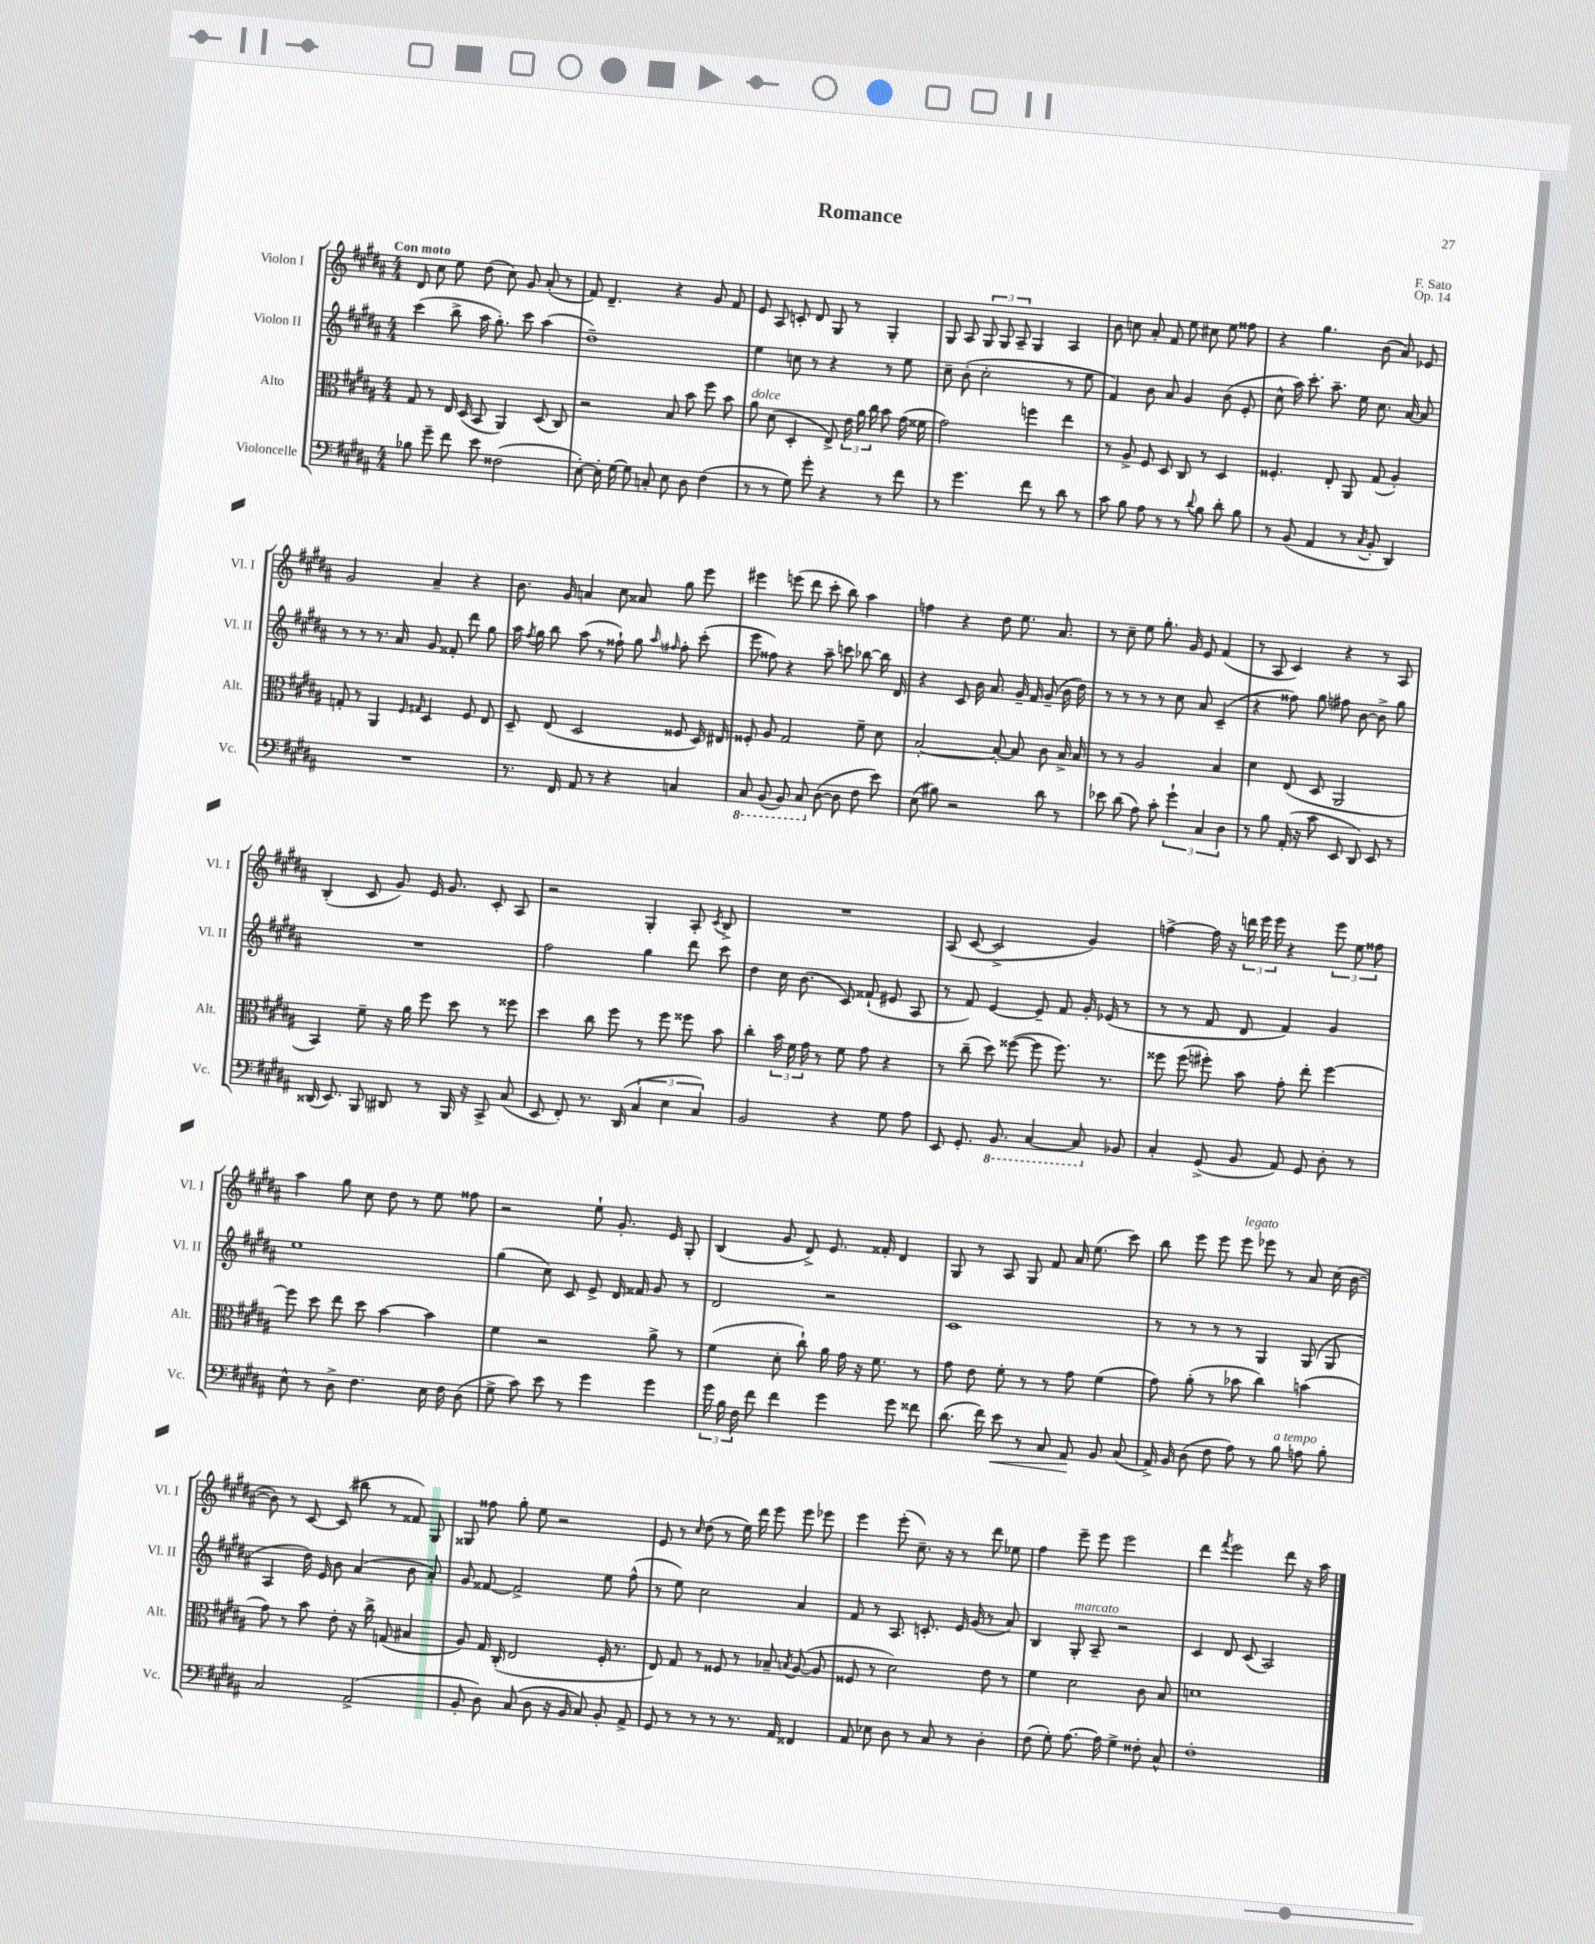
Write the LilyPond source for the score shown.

\header { title = "Romance" composer = "F. Sato" opus = "Op. 14" }
<<
\new StaffGroup <<
\new Staff = "s0" \with { instrumentName = "Violon I" shortInstrumentName = "Vl. I" } {
    \clef treble \key b \major \numericTimeSignature \time 4/4 \tempo "Con moto"
    \autoBeamOff dis'8 cis''8 e''8 dis''8( cis''8) gis'8 ais'8-.( r8 |
    fis'8) dis'4.-- r4 gis'8 fis'8 |
    e'8 ais8 c'8-. dis'8 gis8 r8 gis4-. |
    gis8 ais8 \tuplet 3/2 { gis8 gis8 ais8-- } gis4 ais4 |
    b'8 c''8 ais'8-. fis'8 e''8 cis''8 e''8 fisis''8 |
    r4 gis''4. b'8( ais'8) ees'8 |
    gis'2 ais'4-- r4 |
    b'8. gis'16 a'4 cis''8 aisis'8 gis''8 e'''8 |
    eis'''4 e'''8( dis'''8 cis'''8-. b''8) ais''4 |
    f''4 r4 dis''8 e''8. ais'8. |
    r8 cis''8-- e''8 gis''8.-. gis'16 e'8 fis'4( |
    r8 ais8 cis'4) r4 r8 ais8 |
    b4-.( cis'8 gis'8) e'16 gis'8. cis'8-. ais8 |
    r2 gis4-. ais8-. \acciaccatura { cis'8 } b8-> |
    R1 |
    ais8( cis'8~ cis'2-> gis'4) |
    f''4~-> f''16 r16 \tuplet 3/2 { d'''16 e'''16 e'''16 } r4 \tuplet 3/2 { e'''8 e''8 fisis''8 } |
    ais''4 gis''8 cis''8 dis''8 r8 e''8 fisis''8 |
    r2 e''8-! gis'8.-. e'16 gis8-. |
    b4( gis'8 dis'8->) e'8. fisis'16-. dis'4 |
    gis8 r8 ais8 gis8 fis'8 ais'16 e''8.( cis'''8) |
    b''8 e'''8 e'''8 e'''8^\markup { \italic "legato" } ees'''8 r8 ais'8 cis''16( b'16~ |
    b'8) r8 cis'8~ cis'8( bis''8 r8 fisis'8) gis8 |
    gisis8 fisis''8 gis''8-. e''8 r2 |
    e'8 r8 \grace { cis''16 } dis''8( r8 e''16) dis'''16 e'''8 e'''8 ees'''8 |
    e'''4 e'''8-.( cis''8.--) r16 r8 dis'''8 ees''8 |
    fis''4 e'''8-- e'''8 e'''2 |
    dis'''4 \acciaccatura { fis'''8 } e'''2 dis'''8 r16 ais''16 \bar "|." |
}
\new Staff = "s1" \with { instrumentName = "Violon II" shortInstrumentName = "Vl. II" } {
    \clef treble \key b \major \numericTimeSignature \time 4/4
    \autoBeamOff cis'''4( b''8-> ais''16 gis''8.-.) cis'''8 ais''4( |
    dis''1--) |
    e''4 c''8 r8 r4 r8 e''8 |
    cis''8-- b'8-.( cis''2-. r8 e''8 |
    fis'4) b'8 ais'8 gis'4 b'8( e'8-. |
    cis''8-^ ais''16) cis'''8.-. ais''8.-- e''16 cis''8. ais'16~ ais'8 |
    r8 r8 r8. ais'16 gis'8 fisis'8-. dis'''8 gis''8 |
    ais''16 \acciaccatura { fis''8 } gis''16 b''8 ais''8( r8 fisis''8-!) gis''8 \grace { ais''16 fis''16 } fis''8-. cis'''8-.( |
    e'''8 fisis''8) r4 ais''8-- c'''8 bes''8~ bes''16 dis'16 |
    r4 cis'8 b'16 ais'8. gis'16-- fis'16 gis'8--( b'16 dis''16) |
    r8 r8 r8 r8 cis''8 ais'8 cis'4--( |
    r4 fisis''8) gis''8 fis''8 b'8~ b'8-> gis''8 |
    R1 |
    fis''2 gis''4 dis'''8 cis'''8 |
    dis''4 cis''16 b'8.( cis'8) fisis'8-!( eis'8 ais8 |
    r8 fis'8) e'4~ e'8-- fis'8 gis'16-. ees'16( r8 |
    r8 r8 fis'8 dis'8 fis'4) gis'4 |
    e''1 |
    gis''4( cis''8) cis'8 e'8-> dis'16 fisis'16 gis'8 r8 |
    dis'2 r2 |
    cis'1 |
    r8 r8 r8 r8 gis4 gis8( gis8 |
    ais4 dis''16) e'16 b'8 ais'4( b'8 ais'8-.) |
    gis'8 fisis'8~ fisis'2-> e''8 fis''8-^( |
    r8 e''8) cis''2 ais'4 |
    fis'8 r8 ais8. c'8.-. e'16 gis'16( r8 ais'8) |
    b4 gis8-.^\markup { \italic "marcato" } ais8-- r2 |
    cis'4 dis'8 cis'8( ais2) \bar "|." |
}
\new Staff = "s2" \with { instrumentName = "Alto" shortInstrumentName = "Alt." } {
    \clef alto \key b \major \numericTimeSignature \time 4/4
    \autoBeamOff gis8 r8 e16 dis16( b,8 ais,4) dis8( cis8) |
    r2 b8 b'8 fis''8 b'8 |
    ais'8^\markup { \italic "dolce" } dis'8( dis4-. e8->) \tuplet 3/2 { e'16 ais'16 cis''16 } b'8 gis'16( fisis'16 |
    gis'2) f''4 e''4 |
    r8 ais8-> fis8 dis8 cis8 r8 dis4 |
    fisis4.-. e8-. ais,8 gis8( ais4-.) |
    g8-. r8 ais,4 \grace { fis16 gis16 } dis4 fis8 e8 |
    dis8-- e8( dis2 fisis8 dis16) eis16 |
    fisis8-. ais8 gis2 fis'8-- dis'8 |
    b2~-. b8~-. b8 cis'8 b16-> b16 |
    r8 r8 ais2 b4 |
    dis'4 e8( dis8 ais,2 |
    b,4) fis'8-- r16 ais'16 fis''8 dis''8 r8 fisis''8 |
    dis''4 cis''8 fis''8 r8 fis''8 fisis''8 b'8 |
    cis''4-. \tuplet 3/2 { b'16 fis'16 gis'16 } r8 fis'8 gis'8 r4 |
    r8 cis''8--( dis''8) fisis''8~( fisis''8 fisis''8.) r8. |
    fisis''8 fisis''8( fis''8-.) b'8 gis'8-. e''8-. fis''4~ |
    fis''8 dis''8 e''8 dis''8 b'4~ b'4 |
    fis'4 r2 ais'8-> r8 |
    fis'4( dis'8-. cis''8-!) ais'16 gis'16 r16 fis'8. r8 |
    gis'8 e'8 fis'8-. r8 r8 gis'8 fis'4( |
    gis'8) ais'8-.( r8 bes'8 cis''4) b'4( |
    gis'8) r8 b'8 e'8-. r16 cis''16-> g8( bis4 |
    ais8) gis16 cis16-.( e2 fis16-. r8. |
    e8) gis8 r8 fisis8 r8 bes8-- \acciaccatura { b8 } ais8~( ais8 |
    fisis8 r8 dis'2) e'8 r8 |
    fis'4 dis'2 cis'8 b8 |
    d'1 \bar "|." |
}
\new Staff = "s3" \with { instrumentName = "Violoncelle" shortInstrumentName = "Vc." } {
    \clef bass \key b \major \numericTimeSignature \time 4/4
    \autoBeamOff bes8 gis'8-- fis'8 e'8 fisis2( |
    e8~-.) e16-. gis16~ gis8 c8-. e8 dis8 fis4( |
    r8 r8 gis8) gis'8-. r4 r8 fis'8 |
    r8 gis'4. fis'8 r8 dis'8 r8 |
    cis'8 b8 ais8 r8 r8 \appoggiatura { dis'8 } b8 dis'8-. b8 |
    r8 b,8( ais,4 r8 \acciaccatura { cis8 } b,8-. dis,4) |
    R1 |
    r8. fis,16 ais,8 r8 r4 c4 |
    \ottava #-1 cis,8 b,,8( b,,8) cis,8 \ottava #0 dis8~( dis8 fis8 e'8) |
    e8( bis8) r2 dis'8 r8 |
    ees'8 dis'8( ais8) cis'8-. \tuplet 3/2 { gis'4-! cis4 dis4 } |
    r8 b8 ais,16-.( r16 cis'8 e,8 dis,8) e,8 r8 |
    disis,16( e,8.) b,,8 dis,8 r8 b,,16 r16 cis,8-> cis8( |
    e,8 fis,8-.) r8. dis,16( \tuplet 3/2 { cis4 e4 cis4) } |
    b,2 r4 gis8 ais8 |
    e,8 gis,8.-. \ottava #-1 b,,8. cis,4~ cis,8 \ottava #0 bes,8 |
    cis4-. gis,8->( b,8 ais,8) gis,8 dis8-. r8 |
    e8-^ r8 dis8-> fis4. e16 fis16 dis8( |
    gis8-> cis'8) e'8 r8 gis'4 gis'4 |
    \tuplet 3/2 { gis'16 b16 fis16 } fis'8 fis'4 gis'4 gis'8 fisis'8 |
    dis'8.( fis'16) e'8\< r8 cis8 ais,8\! b,8 cis8( |
    ais,16->) b,16 dis8( fis8 ais8) r8 b8^\markup { \italic "a tempo" } a8 b8-. |
    cis2 ais,2->( |
    b,8-. dis8) cis8( dis8 r16 b,16 cis8) b,8-. ais,8-> |
    gis,8 r8 r8 r8 r8. ais,16 fisis,4 |
    ais,8 ees8 dis8 r8 cis8 r8 dis4-. |
    fis8( gis8-.) ais8.~ ais16 gis4-> fisis8-. cis8-^ |
    fis1-. \bar "|." |
}
>>
>>
\layout { \context { \Score \remove "Bar_number_engraver" } }
